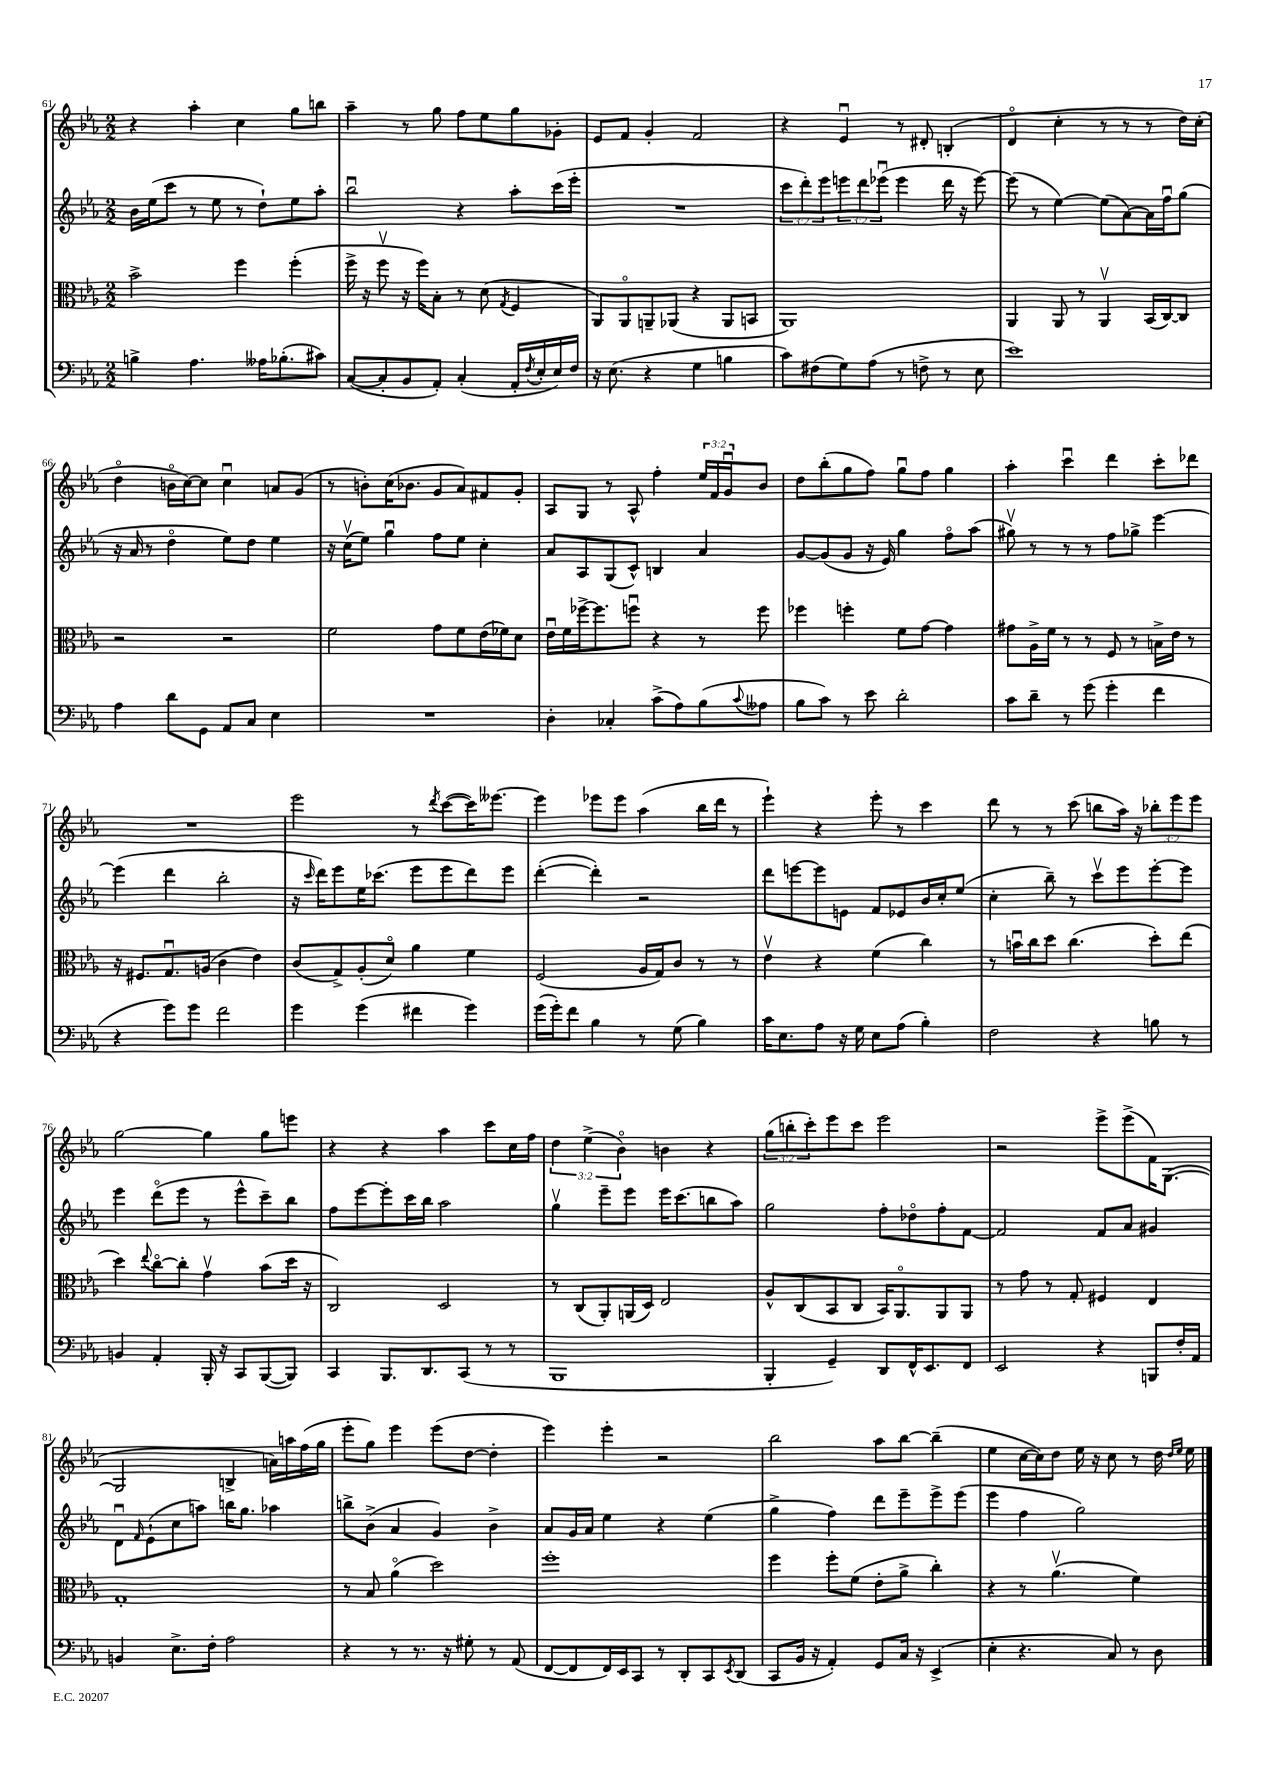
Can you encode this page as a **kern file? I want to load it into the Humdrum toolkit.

**kern	**kern	**kern	**kern
*staff4	*staff3	*staff2	*staff1
*clefF4	*clefC3	*clefG2	*clefG2
*k[b-e-a-]	*k[b-e-a-]	*k[b-e-a-]	*k[b-e-a-]
*M2/2	*M2/2	*M2/2	*M2/2
4B^	2b-^	16b-	4r
.	.	(16ee-	.
.	.	8ccc	.
4.A-	.	8r	4aa-'
.	.	8ee-	.
.	4ff	8r	4cc
16A--	.	8dd`)	.
(8.B-'	.	.	.
.	(4ff'	8ee-	8gg
8c#)	.	8aa-'	8bb
=	=	=	=
([8C	16ff^	2bb-u	4aa-~
.	16r	.	.
8C']	8ffv	.	.
8BB-	16r	.	8r
.	16ff)	.	.
8AA-')	8B-'	.	8gg
(4C'	8r	4r	8ff
.	(8d	.	8ee-
.	8qG	.	.
16AA-'	4F	8aa-'	8gg
8qF	.	.	.
16E-'	.	.	.
16E-)	.	(16ccc	8g-'
16F	.	16eee-'	.
=	=	=	=
16r	8AA-)	1r	8e-
(8.E-	.	.	.
.	8AA-o	.	8f
4r	8AA~	.	4g'
.	(8AA-	.	.
4G	4r	.	2f
4B	8AA-	.	.
.	8BB	.	.
=	=	=	=
8c)	1AA-)	12ccc	4r
.	.	12ddd')	.
(8F#	.	.	.
.	.	12eee-	.
8G)	.	12eee	4e-u
.	.	12ddd	.
(8A-	.	.	.
.	.	(12eee-u	.
8r	.	4eee-	8r
8F^	.	.	8d#'
8r	.	16ddd	(4B'
.	.	16r	.
8E-	.	[8eee-)	.
=	=	=	=
1e-)	4AA-	(8eee-]	4do
.	.	8r	.
.	8AA-	[4ee-)	4cc'
.	8r	.	.
.	4AA-v	(8ee-]	8r
.	.	[8a-)	8r
.	(16BB-	16a-]	8r
.	[16C)	16ffu	.
.	8C]	(8gg	16dd)
.	.	.	(16cc'
=	=	=	=
4A-	2r	16r	4ddo
.	.	16a-	.
.	.	8r	.
8d	.	4ddo	16bo
.	.	.	[16cc)
8GG	.	.	8cc]
8AA-	2r	8ee-)	4ccu
8C	.	8dd	.
4E-	.	4ee-	8a
.	.	.	(8g
=	=	=	=
1r	2f	16r	8r
.	.	(16ccv	.
.	.	8ee-)	8b')
.	.	4ggu	(16cc
.	.	.	8.b-
.	8g	8ff	8g
.	8f	8ee-	8a-)
.	(16e-	4cc'	8f#
.	16f-)	.	.
.	8d	.	8g'
=	=	=	=
4D'	16e-u	8a-	8A-
.	16f	.	.
.	[16ff-^	8A-	8G
.	8.ff-]	.	.
4C-'	.	(8G	8r
.	8ffu	8c^^)	8A-^^
(8c^	4r	4B	4ff'
8A-)	.	.	.
(8B-	8r	4a-	24ee-
.	.	.	24f
.	.	.	24gu
8qqc	.	.	.
8A--	8ff	.	8b-
=	=	=	=
8B-	4ff-	[8g	8dd
8c)	.	(8g]	(8bb-'
8r	4ff'	8g	8gg
8e-	.	16r	8ff)
.	.	16e-)	.
2d'	8f	4gg	8ggu
.	[8g	.	8ff
.	4g]	8ffo	4gg
.	.	(8aa-	.
=	=	=	=
8c	8g#	8gg#v)	4aa-'
8d~	16A-^	8r	.
.	16f	.	.
8r	8r	8r	4cccu
(8g	8r	8r	.
4g'	8F	8ff	4ddd
.	8r	8gg-^	.
4f	16B^	[4eee-	8ccc'
.	16e-	.	.
.	8r	.	8ddd-
=	=	=	=
4r	16r	(4eee-]	1r
.	8.F#	.	.
8g)	8.Gu	4ddd	.
8g	.	.	.
.	(16A	.	.
2f	4c	2bb-'	.
.	4e-)	.	.
=	=	=	=
4g	(8c	16r	2eee-
.	.	16qqccc	.
.	.	16ddd)	.
.	8G^)	8eee-	.
(4g	(8A-'	16ee-	.
.	.	(8.ccc-	.
.	8do)	.	.
4f#	4a-	8eee-	8r
.	.	.	8qddd
.	.	8eee-	([8ccc
4g)	4f	8ddd)	16ccc])
.	.	.	[8.eee--
.	.	8eee-	.
=	=	=	=
(16g	(2F	([4ddd'	4eee--]
16g')	.	.	.
8f	.	.	.
4B-	.	4ddd'])	8eee-
.	.	.	8eee-
8r	16A-	2r	(4aa-
.	16G)	.	.
(8G	8c	.	.
4B-)	8r	.	16bb-
.	.	.	16ddd
.	8r	.	8r
=	=	=	=
16c	4e-v	8ddd	4eee-`)
8.E-	.	.	.
.	.	[8eee	.
8A-	4r	8eee]	4r
16r	.	8e	.
16G	.	.	.
8E-	(4f	8f	8eee-'
(8A-	.	8e-	8r
4B-')	4cc)	16b-	4ccc
.	.	16cc'	.
.	.	(8ee-	.
=	=	=	=
2F	8r	4cc'	8ddd
.	16bu	.	8r
.	16cc	.	.
.	8dd	8bb-~)	8r
.	(4.cc	8r	(8ccc
4r	.	8cccv	8bb
.	.	8eee-	16aa-)
.	.	.	16r
8B	8dd')	[8eee-'	12bb-'
.	.	.	12eee-
8r	(8ee-	8eee-]	.
.	.	.	12eee-
=	=	=	=
4BB	4dd)	4eee-	[2gg
.	8qqee-	.	.
4AA-'	[8cco	(8dddo	.
.	8cc']	8eee-	.
16BBB-'	4gv	8r	4gg]
16r	.	.	.
8CC	.	8eee-^^	.
([8BBB-	(8b-	8ccc~)	8gg
8BBB-])	16dd	8bb-	8eee
.	16r	.	.
=	=	=	=
4CC	2C)	8ff	4r
.	.	[8eee-	.
8.BBB-	.	8eee-']	4r
.	.	16ccc	.
8.DD	.	16bb-	.
.	2D	2aa-	4aa-
(8CC	.	.	.
8r	.	.	8ccc
8r	.	.	16cc
.	.	.	16ff
=	=	=	=
1BBB-	8r	4ggv	6dd
.	(8C	.	.
.	.	.	(6ee-^
.	8AA-')	8eee-~	.
.	.	.	6b-o)
.	(16AA	8eee-	.
.	16D)	.	.
.	2E-	16eee-	4b
.	.	(8.ccc	.
.	.	8bb	4r
.	.	8aa-)	.
=	=	=	=
4BBB-'	8A-^^	2gg	(12gg
.	.	.	12bb'
.	(8C	.	.
.	.	.	12ccc')
4GG~)	8BB-	.	8eee-
.	8C	.	8ccc
8DD	16BB-)	8ff'	2eee-
.	8.AA-o	.	.
16FF^^	.	8dd-o	.
8.EE-	.	.	.
.	8AA-	8ff'	.
8FF	8AA-	[8f	.
=	=	=	=
2EE-	8r	2f]	2r
.	8g	.	.
.	8r	.	.
.	8G'	.	.
4r	4F#	8f	8eee-^
.	.	8a-	(8eee-^
8BBB	4E-	4g#	16f)
.	.	.	([8.G
16F'	.	.	.
16AA-	.	.	.
=	=	=	=
4BB	1G'	8du	2G]
.	.	16qqf	.
.	.	(8e-`	.
8.E-^	.	8cc	.
.	.	8aa)	.
16F'	.	.	.
2A-	.	16bb	4B^
.	.	8.gg	.
.	.	4aa-	16a)
.	.	.	16aa
.	.	.	(16ff
.	.	.	16gg
=	=	=	=
4r	8r	8bb^	8eee-'
.	8B-	(8b-^	8gg)
8r	(4a-o	4a-	4eee-
8.r	.	.	.
.	2dd)	4g)	(8eee-
16r	.	.	.
8G#'	.	.	[8dd
8r	.	4b-^	4dd']
(8AA-	.	.	.
=	=	=	=
[8FF	1ff'	8a-	4eee-)
8FF]	.	16g	.
.	.	16a-	.
16FF)	.	4ee-	4eee-'
16EE-	.	.	.
8CC	.	.	.
8r	.	4r	2r
8DD'	.	.	.
8CC	.	(4ee-	.
8qEE-	.	.	.
(8DD	.	.	.
=	=	=	=
8CC	4ff	4gg^	2bb-
16BB-	.	.	.
16r	.	.	.
4AA-')	8ff'	4ff)	.
.	(8f	.	.
8GG	8e-'	8ddd	8aa-
16C	8a-^	8eee-~	[8bb-
16r	.	.	.
(4EE-^	4cc')	8eee-^	(4bb-~]
.	.	(8eee-	.
=	=	=	=
4E-'	4r	4eee-	4ee-
4.r	8r	4ff	[16cc
.	.	.	16cc])
.	(4.a-v	.	8dd
.	.	2gg)	16ee-
.	.	.	16r
8C)	.	.	8cc
8r	4f)	.	8r
8D	.	.	16dd
.	.	.	16qqdd
.	.	.	16qqee-
.	.	.	16ee-
==	==	==	==
*-	*-	*-	*-
